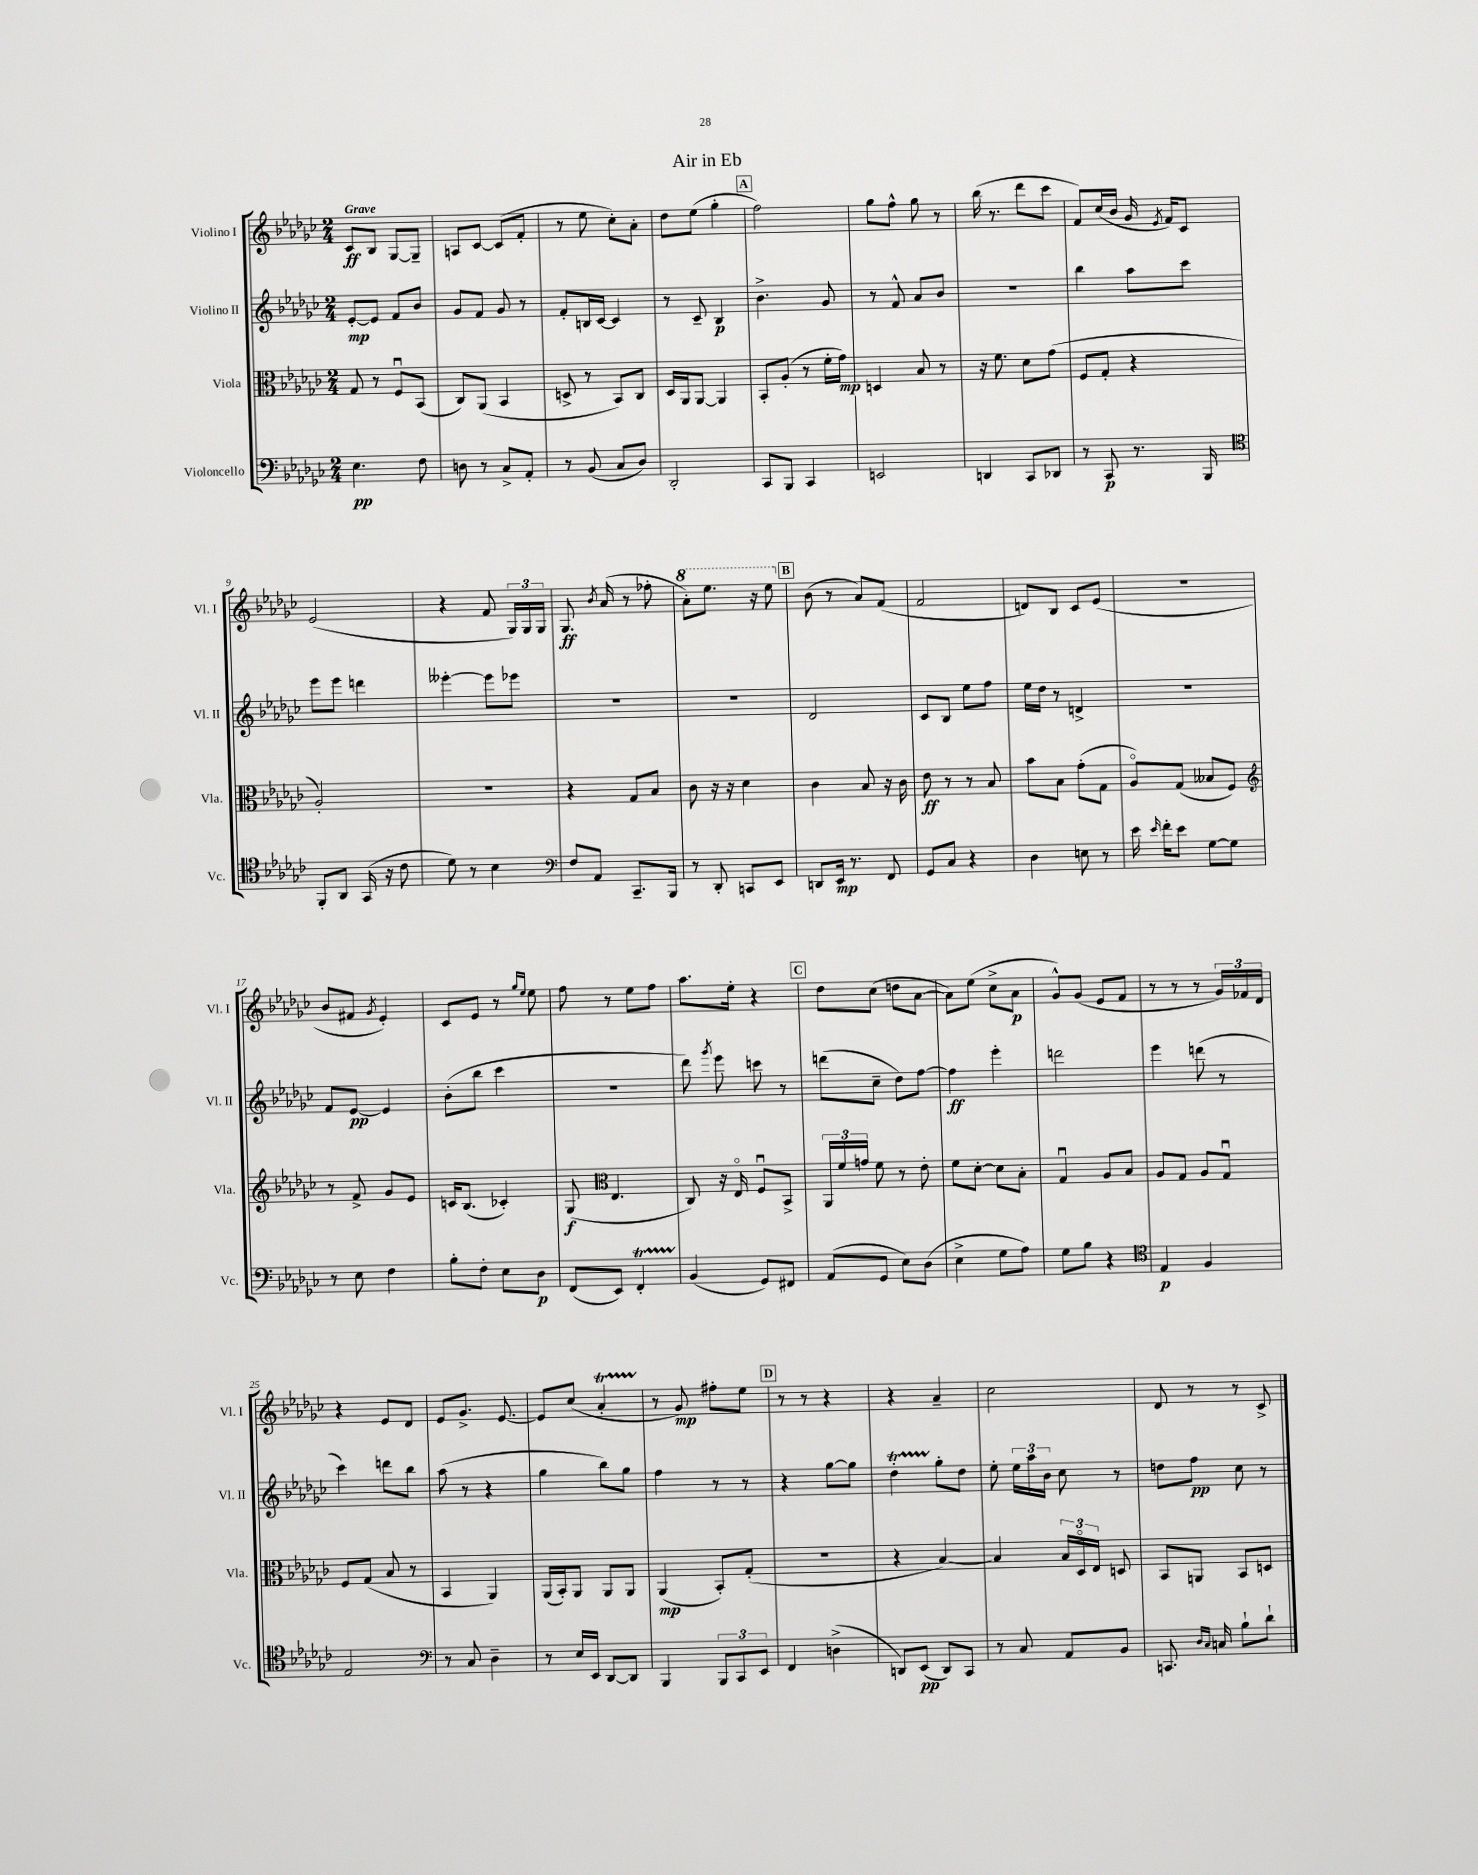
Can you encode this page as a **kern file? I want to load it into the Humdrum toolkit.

**kern	**dynam	**kern	**dynam	**kern	**dynam	**kern	**dynam
*part4	*part4	*part3	*part3	*part2	*part2	*part1	*part1
*staff4	*staff4	*staff3	*staff3	*staff2	*staff2	*staff1	*staff1
*I"Violoncello	*	*I"Viola	*	*I"Violino II	*	*I"Violino I	*
*I'Vc.	*	*I'Vla.	*	*I'Vl. II	*	*I'Vl. I	*
*clefF4	*	*clefC3	*	*clefG2	*	*clefG2	*
*k[b-e-a-d-g-c-]	*	*k[b-e-a-d-g-c-]	*	*k[b-e-a-d-g-c-]	*	*k[b-e-a-d-g-c-]	*
*M2/4	*	*M2/4	*	*M2/4	*	*M2/4	*
=1	=1	=1	=1	=1	=1	=1	=1
!	!	!	!	!	!	!LO:TX:a:B:t=Grave	!
4.E-\	pp	8G-/	.	[8e-'/L	mp	8c-/L	ff
.	.	8r	.	8e-/J]	.	8B-/J	.
.	.	8Fu/L	.	8f/L	.	[8G-/L	.
8F\	.	(8BB-/J	.	8b-/J	.	8G-~/J]	.
=2	=2	=2	=2	=2	=2	=2	=2
8Dn\	.	8C-/L)	.	8g-/L	.	8An/L	.
8r	.	(8AA-/J	.	8f/J	.	[8c-/J	.
8C-^/L	.	4BB-/	.	8g-/	.	(8c-/L]	.
8AA-'/J	.	.	.	8r	.	8f'/J	.
=3	=3	=3	=3	=3	=3	=3	=3
8r	.	8Dn^/	.	8f'/L	.	8r	.
(8BB-/	.	8r	.	16Bn/L	.	8ee-\	.
.	.	.	.	[16c-/JJ	.	.	.
8C-/L	.	8BB-/L)	.	4c-/]	.	8cc-'\L)	.
8D-/J)	.	8C-/J	.	.	.	8a-'\J	.
=4	=4	=4	=4	=4	=4	=4	=4
2DD-'/	.	16D-/LL	.	8r	.	8dd-\L	.
.	.	16AA-/J	.	.	.	.	.
.	.	[8AA-/J	.	8c-~/	.	(8ee-\J	.
.	.	4AA-/]	.	4B-/	p	4gg-'\	.
!!LO:REH:place=s1:t=A
=5	=5	=5	=5	=5	=5	=5	=5
8CC-/L	.	8BB-'/L	.	4.b-^\	.	2ff\)	.
8BBB-/J	.	(8A-'/J	.	.	.	.	.
4CC-/	.	8r	.	.	.	.	.
.	.	16f'\LL	.	8g-/	.	.	.
.	.	16g-\JJ)	mp	.	.	.	.
=6	=6	=6	=6	=6	=6	=6	=6
2EEn/	.	4Dn/	.	8r	.	8gg-\L	.
.	.	.	.	8f^^/	.	8ff^^\J	.
.	.	8B-/	.	8a-/L	.	8gg-\	.
.	.	8r	.	8b-/J	.	8r	.
=7	=7	=7	=7	=7	=7	=7	=7
4DDn/	.	16r	.	2r	.	(16bb-\	.
.	.	8.f\	.	.	.	8.r	.
8CC-/L	.	8d-\L	.	.	.	8ddd-\L	.
8DD-X/J	.	(8g-\J	.	.	.	8ccc-\J	.
=8	=8	=8	=8	=8	=8	=8	=8
8r	.	8F/L	.	4bb-\	.	8f/L)	.
8CC-/	p	8G-'/J	.	.	.	(16cc-/L	.
.	.	.	.	.	.	16b-/JJ	.
8.r	.	4r	.	8aa-\L	.	16g-/	.
.	.	.	.	.	.	8qe-/	.
.	.	.	.	.	.	16f/KL)	.
.	.	.	.	8ccc-\J	.	8c-/J	.
16BBB-/	.	.	.	.	.	.	.
!!LO:LB:g=z
=9	=9	=9	=9	=9	=9	=9	=9
*clefC4	*	*	*	*	*	*	*
8FF'/L	.	2A-'/)	.	8eee-\L	.	(2e-/	.
8AA-/J	.	.	.	8eee-\J	.	.	.
(16GG-/	.	.	.	4dddn\	.	.	.
16r	.	.	.	.	.	.	.
8c-\	.	.	.	.	.	.	.
=10	=10	=10	=10	=10	=10	=10	=10
8d-\)	.	2r	.	[4eee--X'\	.	4r	.
8r	.	.	.	.	.	.	.
4B-\	.	.	.	8eee--\L]	.	8f/	.
.	.	.	.	8eee-X\J	.	24G-/LL)	.
.	.	.	.	.	.	24G-/	.
.	.	.	.	.	.	24G-/JJ	.
=11	=11	=11	=11	=11	=11	=11	=11
*clefF4	*	*	*	*	*	*	*
8F/L	.	4r	.	2r	.	8.G-/	ff
8AA-/J	.	.	.	.	.	.	.
.	.	.	.	.	.	8qb-/	.
.	.	.	.	.	.	(16a-/	.
8.CC-~/L	.	8G-/L	.	.	.	8r	.
.	.	8B-/J	.	.	.	8ff-X'\	.
16BBB-/Jk	.	.	.	.	.	.	.
=12	=12	=12	=12	=12	=12	=12	=12
*	*	*	*	*	*	*8va	*
8r	.	8c-\	.	2r	.	8aa-'\L)	.
8DD-'/	.	16r	.	.	.	8.eee-\J	.
.	.	16r	.	.	.	.	.
8CCn/L	.	4d-\	.	.	.	.	.
.	.	.	.	.	.	16r	.
8EE-/J	.	.	.	.	.	8eee-\	.
!!LO:REH:place=s1:t=B
=13	=13	=13	=13	=13	=13	=13	=13
*	*	*	*	*	*	*X8va	*
8DDn/L	.	4c-\	.	2d-/	.	(8b-\	.
16EE-/Jk	mp	.	.	.	.	8r	.
8.r	.	.	.	.	.	.	.
.	.	8B-/	.	.	.	8a-/L)	.
8FF/	.	16r	.	.	.	(8f/J	.
.	.	16c-\	.	.	.	.	.
=14	=14	=14	=14	=14	=14	=14	=14
8GG-/L	.	8e-\	ff	8c-/L	.	2f/	.
8C-/J	.	8r	.	8B-/J	.	.	.
4r	.	8r	.	8ee-\L	.	.	.
.	.	8B-/	.	8ff\J	.	.	.
=15	=15	=15	=15	=15	=15	=15	=15
4D-\	.	8b-\L	.	16ee-\LL	.	8dn/L)	.
.	.	.	.	16dd-\JJ	.	.	.
.	.	8B-\J	.	8r	.	8B-/J	.
8En\	.	(8g-'\L	.	4dn^/	.	8c-/L	.
8r	.	8G-\J	.	.	.	(8e-/J	.
=16	=16	=16	=16	=16	=16	=16	=16
16e-\	.	8A-/L)	.	2r	.	2r	.
16qqe-/	.	.	.	.	.	.	.
16f'\KL	.	.	.	.	.	.	.
8e-\J	.	(8G-/J	.	.	.	.	.
[8G-\L	.	8B--X/L	.	.	.	.	.
8G-\J]	.	8F/J)	.	.	.	.	.
!!LO:LB:g=z
=17	=17	=17	=17	=17	=17	=17	=17
*	*	*clefG2	*	*	*	*	*
8r	.	8r	.	8f/L	.	8b-/L	.
8E-\	.	8f^/	.	[8e-/J	pp	8f#X/J	.
.	.	.	.	.	.	8qg-/	.
4F\	.	8g-/L	.	4e-/]	.	4e-'/)	.
.	.	8e-/J	.	.	.	.	.
=18	=18	=18	=18	=18	=18	=18	=18
8B-'\L	.	16cn/KL	.	(8b-'\L	.	8c-/L	.
.	.	(8.B-/J	.	.	.	.	.
8F'\J	.	.	.	8bb-\J	.	8e-/J	.
8E-\L	.	4c-X'/)	.	4ccc-\	.	8r	.
.	.	.	.	.	.	16qqgg-/LL	.
.	.	.	.	.	.	16qqee-/JJ	.
8D-\J	p	.	.	.	.	8ee-\	.
=19	=19	=19	=19	=19	=19	=19	=19
(8FF/L	.	(8G-/	f	2r	.	8ff\	.
*	*	*clefC3	*	*	*	*	*
8EE-/J)	.	4.E-/	.	.	.	8r	.
4FFt'/	.	.	.	.	.	8ee-\L	.
.	.	.	.	.	.	8ff\J	.
=20	=20	=20	=20	=20	=20	=20	=20
(4BB-/	.	8C-/)	.	8ddd-\)	.	8.aa-\L	.
.	.	.	.	8qggg-/	.	.	.
.	.	16r	.	8eee-\	.	.	.
.	.	16E-/	.	.	.	16ee-'\Jk	.
8GG-/L)	.	8Fu/L	.	8cccn\	.	4r	.
8FF#X/J	.	8BB-^/J	.	8r	.	.	.
!!LO:REH:place=s1:t=C
=21	=21	=21	=21	=21	=21	=21	=21
(8AA-/L	.	24AA-/LL	.	(8dddn\L	.	8dd-\L	.
.	.	24f/	.	.	.	.	.
.	.	24gn/JJ	.	.	.	.	.
8GG-/J	.	8f\	.	8cc-~\J	.	(8cc-\J	.
8E-\L)	.	8r	.	8dd-\L)	.	8ddn\L	.
(8D-\J	.	8e-'\	.	[8ff\J	.	[8a-\J	.
=22	=22	=22	=22	=22	=22	=22	=22
4E-^\	.	8f\L	.	4ff\]	ff	8a-\L])	.
.	.	[8d-'\J	.	.	.	(8ee-\J	.
8G-\L	.	8d-\L]	.	4eee-'\	.	8cc-^\L	.
8A-\J)	.	8B-'\J	.	.	.	8a-\J	p
=23	=23	=23	=23	=23	=23	=23	=23
8G-\L	.	4G-u/	.	2dddn\	.	8g-^^/L)	.
8B-\J	.	.	.	.	.	(8g-/J	.
4r	.	8A-/L	.	.	.	8e-/L	.
.	.	8B-/J	.	.	.	8f/J	.
=24	=24	=24	=24	=24	=24	=24	=24
*clefC4	*	*	*	*	*	*	*
4E-/	p	8A-/L	.	4eee-\	.	8r	.
.	.	8G-/J	.	.	.	8r	.
4F/	.	8A-/L	.	(8dddn\	.	8r	.
.	.	8G-u/J	.	8r	.	24g-/LL)	.
.	.	.	.	.	.	24f-X/	.
.	.	.	.	.	.	24d-/JJ	.
!!LO:LB:g=z
=25	=25	=25	=25	=25	=25	=25	=25
2E-/	.	8F/L	.	4ccc-\)	.	4r	.
.	.	(8G-/J	.	.	.	.	.
.	.	8B-/	.	8dddn\L	.	8e-/L	.
.	.	8r	.	8bb-\J	.	8d-/J	.
=26	=26	=26	=26	=26	=26	=26	=26
*clefF4	*	*	*	*	*	*	*
8r	.	4BB-/	.	(8aa-\	.	8e-/L	.
8C-/	.	.	.	8r	.	8.g-^/J	.
4D-~\	.	4AA-/)	.	4r	.	.	.
.	.	.	.	.	.	[8.e-/	.
=27	=27	=27	=27	=27	=27	=27	=27
8r	.	(16AA-/LL	.	4gg-\	.	8e-/L]	.
.	.	16BB-'/J)	.	.	.	.	.
16E-/LL	.	8AA-/J	.	.	.	(8cc-/J	.
16EE-/JJ	.	.	.	.	.	.	.
[8DD-/L	.	8AA-/L	.	8bb-\L)	.	4a-T'/	.
8DD-/J]	.	8AA-/J	.	8gg-\J	.	.	.
=28	=28	=28	=28	=28	=28	=28	=28
4BBB-/	.	(4AA-/	mp	4ff\	.	8r	.
.	.	.	.	.	.	8g-/)	mp
12BBB-/L	.	8BB-'/L)	.	8r	.	8ff#X'\L	.
12CC-/	.	.	.	.	.	.	.
.	.	(8G-'/J	.	8r	.	8ee-\J	.
12EE-/J	.	.	.	.	.	.	.
!!LO:REH:place=s1:t=D
=29	=29	=29	=29	=29	=29	=29	=29
4FF/	.	2r	.	4r	.	8r	.
.	.	.	.	.	.	8r	.
(4Dn^\	.	.	.	[8gg-\L	.	4r	.
.	.	.	.	8gg-\J]	.	.	.
=30	=30	=30	=30	=30	=30	=30	=30
8DDn/L)	.	4r	.	4dd-T'\	.	4r	.
(8EE-/J	pp	.	.	.	.	.	.
8DD/L)	.	[4B-/)	.	8gg-'\L	.	4a-~/	.
8CC-/J	.	.	.	8dd-\J	.	.	.
=31	=31	=31	=31	=31	=31	=31	=31
8r	.	4B-/]	.	8ee-'\	.	2cc-\	.
8C-/	.	.	.	24ee-\LL	.	.	.
.	.	.	.	24aa-\	.	.	.
.	.	.	.	24b-\JJ	.	.	.
8AA-/L	.	24B-/LL	.	8cc-\	.	.	.
.	.	24D-/	.	.	.	.	.
.	.	24E-/JJ	.	.	.	.	.
8BB-/J	.	8Dn/	.	8r	.	.	.
=32	=32	=32	=32	=32	=32	=32	=32
8.CCn/	.	8BB-/L	.	8ddn\L	.	8d-/	.
.	.	8AAn/J	.	8ff\J	pp	8r	.
16qqD-/LL	.	.	.	.	.	.	.
16qqC-/JJ	.	.	.	.	.	.	.
16Cn/	.	.	.	.	.	.	.
8B-`\L	.	8BB-/L	.	8cc-\	.	8r	.
8d-`\J	.	8Dn/J	.	8r	.	8c-^/	.
==	==	==	==	==	==	==	==
*-	*-	*-	*-	*-	*-	*-	*-
